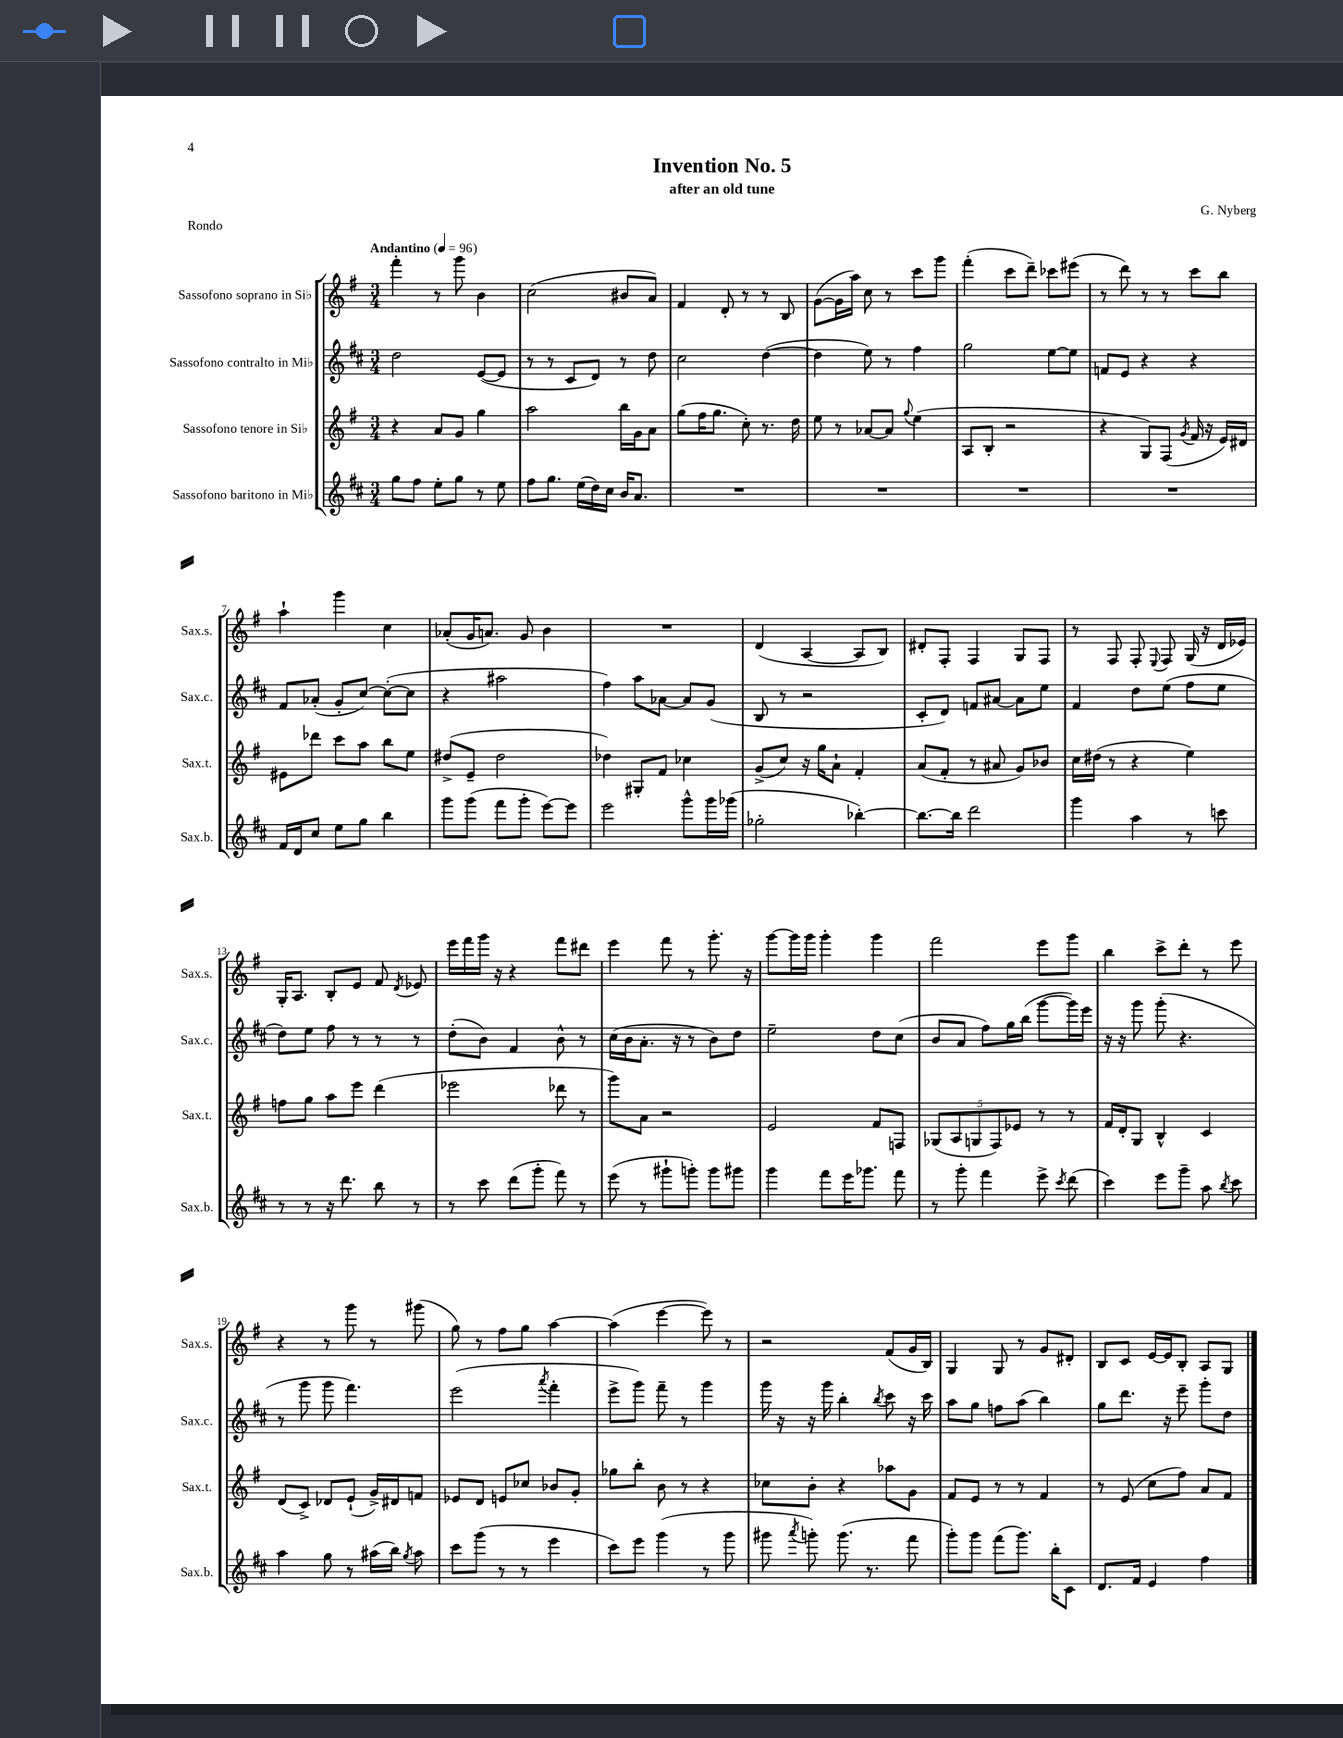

**kern	**kern	**kern	**kern
*part4	*part3	*part2	*part1
*staff4	*staff3	*staff2	*staff1
*I"Sassofono baritono in Mi♭	*I"Sassofono tenore in Si♭	*I"Sassofono contralto in Mi♭	*I"Sassofono soprano in Si♭
*I'Sax.b.	*I'Sax.t.	*I'Sax.c.	*I'Sax.s.
*clefG2	*clefG2	*clefG2	*clefG2
*k[f#c#]	*k[f#]	*k[f#c#]	*k[f#]
*M3/4	*M3/4	*M3/4	*M3/4
*MM96	*MM96	*MM96	*MM96
=1	=1	=1	=1
!	!	!	!LO:TX:a:B:t=Andantino
8gg\L	4r	2dd\	4fff#'\
8ff#\J	.	.	.
8ee'\L	8a/L	.	8r
8gg\J	8g/J	.	8ggg\
8r	4gg\	([8e/L	4b\
8ee\	.	8e/J]	.
=2	=2	=2	=2
8ff#\L	2aa\	8r	(2cc\
8.gg\J	.	8r	.
.	.	8c#/L	.
(16ee\LL	.	.	.
16dd\)	.	8d/J)	.
16cc#\JJ	.	.	.
16b/KL	16bb\LL	8r	8b#X/L
8.a/J	16g\J	.	.
.	8a\J	8dd\	8a/J)
=3	=3	=3	=3
2.r	(8gg\L	2cc#\	4f#/
.	16ff#\K	.	.
.	8.gg\J	.	.
.	.	.	8d'/
.	8cc'\)	.	8r
.	8.r	([4dd\	8r
.	.	.	8B/
.	16dd\	.	.
=4	=4	=4	=4
2.r	8ee\	4dd\]	([8g\L
.	8r	.	16g\L]
.	.	.	16aa\JJ)
.	[8a-X/L	8ee\)	8cc\
.	8a-/J]	8r	8r
.	8qqgg/	.	.
.	(4ee\	4ff#\	8ccc\L
.	.	.	8ggg\J
=5	=5	=5	=5
2.r	8A/L	2gg\	(4fff#'\
.	8B'/J	.	.
.	2r	.	8ccc\L
.	.	.	8ddd~\J)
.	.	[8ee\L	8ccc-X\L
.	.	8ee\J]	(8eee#X\J
=6	=6	=6	=6
2.r	4r	8fn/L	8r
.	.	8e/J	8ddd\)
.	8G/L)	4r	8r
.	(8F#/J	.	8r
.	8qg/	.	.
.	16f#/	4r	8ccc\L
.	16r	.	.
.	16e/LL)	.	8bb\J
.	16d#X/JJ	.	.
!!LO:LB:g=z
=7	=7	=7	=7
16f#/LL	8e#X\L	8f#/L	4aa`\
16d/J	.	.	.
8cc#/J	8ddd-X\J	(8a-X'/J	.
8ee\L	8ccc\L	8g'/L	4ggg\
8gg\J	8aa\J	[8cc#/J)	.
4bb\	8bb\L	(8cc#'\L_	4cc\
.	8ee\J	8cc#\J]	.
=8	=8	=8	=8
8ggg\L	(8dd#X^/L	4r	(8a-X'/L
(8ggg\J	8e~/J	.	16g/K
.	.	.	8.an/J)
8fff#\L	2dd#\	2aa#X\	.
8ggg'\J	.	.	8g/
[8eee\L)	.	.	4b\
8eee\J]	.	.	.
=9	=9	=9	=9
2eee\	4dd-X\)	4ff#\)	2.r
.	8G#X'/L	8aa\L	.
.	8f#/J	[8a-X\J	.
8ggg^^\L	4cc-X\	8a-/L]	.
16ggg\L	.	(8g/J	.
(16ggg-X\JJ	.	.	.
=10	=10	=10	=10
2gg-X'\	(8g^/L	8B/	(4d/
.	8cc/J)	8r	.
.	16r	2r	[4A/
.	16gg\KL	.	.
.	8a`\J	.	.
[4bb-X'\)	4f#'/	.	8A/L]
.	.	.	8B/J)
=11	=11	=11	=11
8.bb-\L_	(8a/L	8c#'/L	8d#X'/L
.	8f#'/J	8d/J)	8F#'/J
16bb-\Jk]	.	.	.
2ddd\	8r	8fn/L	4F#/
.	8a#X/	[8a#X/J	.
.	8g/L)	8a#\L]	8G/L
.	8b-X/J	8ee\J	8F#/J
=12	=12	=12	=12
4ggg\	16cc\LL	4f#/	8r
.	(16dd#X\JJ	.	.
.	8r	.	8F#/
4aa\	4r	8dd\L	8F#'/
.	.	.	8qqE/
.	.	(8ee\J	8F#/
8r	4ee\)	8ff#\L	(16G/
.	.	.	16r
8cccn\	.	8ee\J	16d/LL
.	.	.	16e-X/JJ)
!!LO:LB:g=z
=13	=13	=13	=13
8r	8ffn\L	8dd\L)	16G'/KL
.	.	.	8.A/J
8r	8gg\J	8ee\J	.
16r	8aa\L	8ff#\	8B'/L
8.ddd\	.	.	.
.	8eee\J	8r	8e/J
8bb\	(4ddd\	8r	8f#/
.	.	.	8qd/
8r	.	8r	8e-X/
=14	=14	=14	=14
8r	2eee-X\	(8dd'\L	16eee\LL
.	.	.	16fff#\
8ccc#\	.	8b\J)	16ggg\JJ
.	.	.	16r
(8ddd\L	.	4f#/	4r
8ggg'\J	.	.	.
8fff#\)	8ddd-X\	8b^^\	8fff#\L
8r	8r	8r	8ddd#X\J
=15	=15	=15	=15
(8eee\	8ggg\L)	(16cc#\LL	4eee\
.	.	16b\J	.
8r	8a\J	8.a'\J	.
8ggg#X`\L	2r	.	8fff#\
.	.	16r	.
8gggn'\J)	.	8r	8r
8ggg\L	.	8b\L)	8.ggg'\
8ggg#X\J	.	8dd\J	.
.	.	.	16r
=16	=16	=16	=16
4ggg\	2e/	2ee~\	[8ggg\L
.	.	.	16ggg\L]
.	.	.	16ggg\JJ
8fff#\L	.	.	4ggg'\
16eee\K	.	.	.
8.ggg-X\J	.	.	.
.	8f#/L	8dd\L	4ggg\
8fff#\	8Fn/J	(8cc#\J	.
=17	=17	=17	=17
8r	(10G-X/L	8b/L	2fff#\
.	10A/	.	.
8ggg'\	.	8a/J	.
.	10Gn/	.	.
4fff#\	.	8ff#\L)	.
.	10F#/)	.	.
.	.	16gg\L	.
.	10e-X/J	.	.
.	.	(16bb\JJ	.
8eee^\	8r	[8ggg\L	8eee\L
8qccc#/	.	.	.
(8ddd\	8r	16ggg\L])	8ggg\J
.	.	16eee\JJ	.
=18	=18	=18	=18
4ccc#\)	16f#/LL	16r	4bb\
.	16d'/J	16r	.
.	8G/J	8ggg\	.
8eee\L	4B^^/	(8ggg'\	8ccc^\L
8ggg~\J	.	4.r	8ddd'\J
8aa\	4c/	.	8r
8qbb/	.	.	.
8ccc#\	.	.	8eee\
!!LO:LB:g=z
=19	=19	=19	=19
4aa\	(8d/L	8r	4r
.	8c^/J)	8ggg\	.
8gg\	8d-X/L	8ggg\	8r
8r	(8e`/J	4.fff#\)	8ggg\
(16aa#X\LL	16g^/LL)	.	8r
16bb\JJ)	16d#X/J	.	.
8qgg/	.	.	.
8aa#\	8fn/J	.	(8ggg#X\
=20	=20	=20	=20
8ccc#\L	8e-X/L	(2eee\	8gg\)
(8ggg\J	8d/J	.	8r
8r	8en/L	.	8ff#\L
8r	8cc-X/J	.	8gg\J
.	.	8qaaa/	.
4eee\	8b-X/L	4fff#'\	[4aa\
.	8g'/J	.	.
=21	=21	=21	=21
8ccc#\L)	8gg-X\L	8eee^\L	(4aa\]
8eee\J	8bb'\J	8ggg\J)	.
(4ggg\	8b\	8fff#~\	[4eee\
.	8r	8r	.
8r	4r	4ggg\	8eee\])
8ggg\	.	.	8r
=22	=22	=22	=22
8ggg#X\	8cc-X\L	16ggg\	2r
.	.	16r	.
8qaaa/	.	.	.
8gggn'\)	8b'\J	16r	.
.	.	16ggg\	.
(8.ggg\	4r	4bb'\	.
8.r	.	.	.
.	.	8qbb/	.
.	8aa-X\L	8ccc#\	(8f#/L
8fff#\	8g\J	16r	16g/L
.	.	16ccc#\	16B/JJ)
=23	=23	=23	=23
8ggg'\L)	8f#/L	8aa\L	4G/
8ggg\J	8e/J	8gg\J	.
(8fff#\L	8r	8ffn\L	8G/
8.ggg\J)	8r	(8aa\J	8r
.	4f#/	4bb\)	8g/L
16bb'\KL	.	.	.
8c#\J	.	.	8d#X'/J
=24	=24	=24	=24
8.d/L	8r	8gg\L	8B/L
.	(8e/	8.ddd\J	8c/J
16f#/Jk	.	.	.
4e/	8cc\L	.	[16e/LL
.	.	16r	16e/J]
.	8ff#\J)	8eee~\	8B'/J
4ff#\	8a/L	8ggg'\L	8A/L
.	8f#/J	8dd\J	8G/J
==	==	==	==
*-	*-	*-	*-
